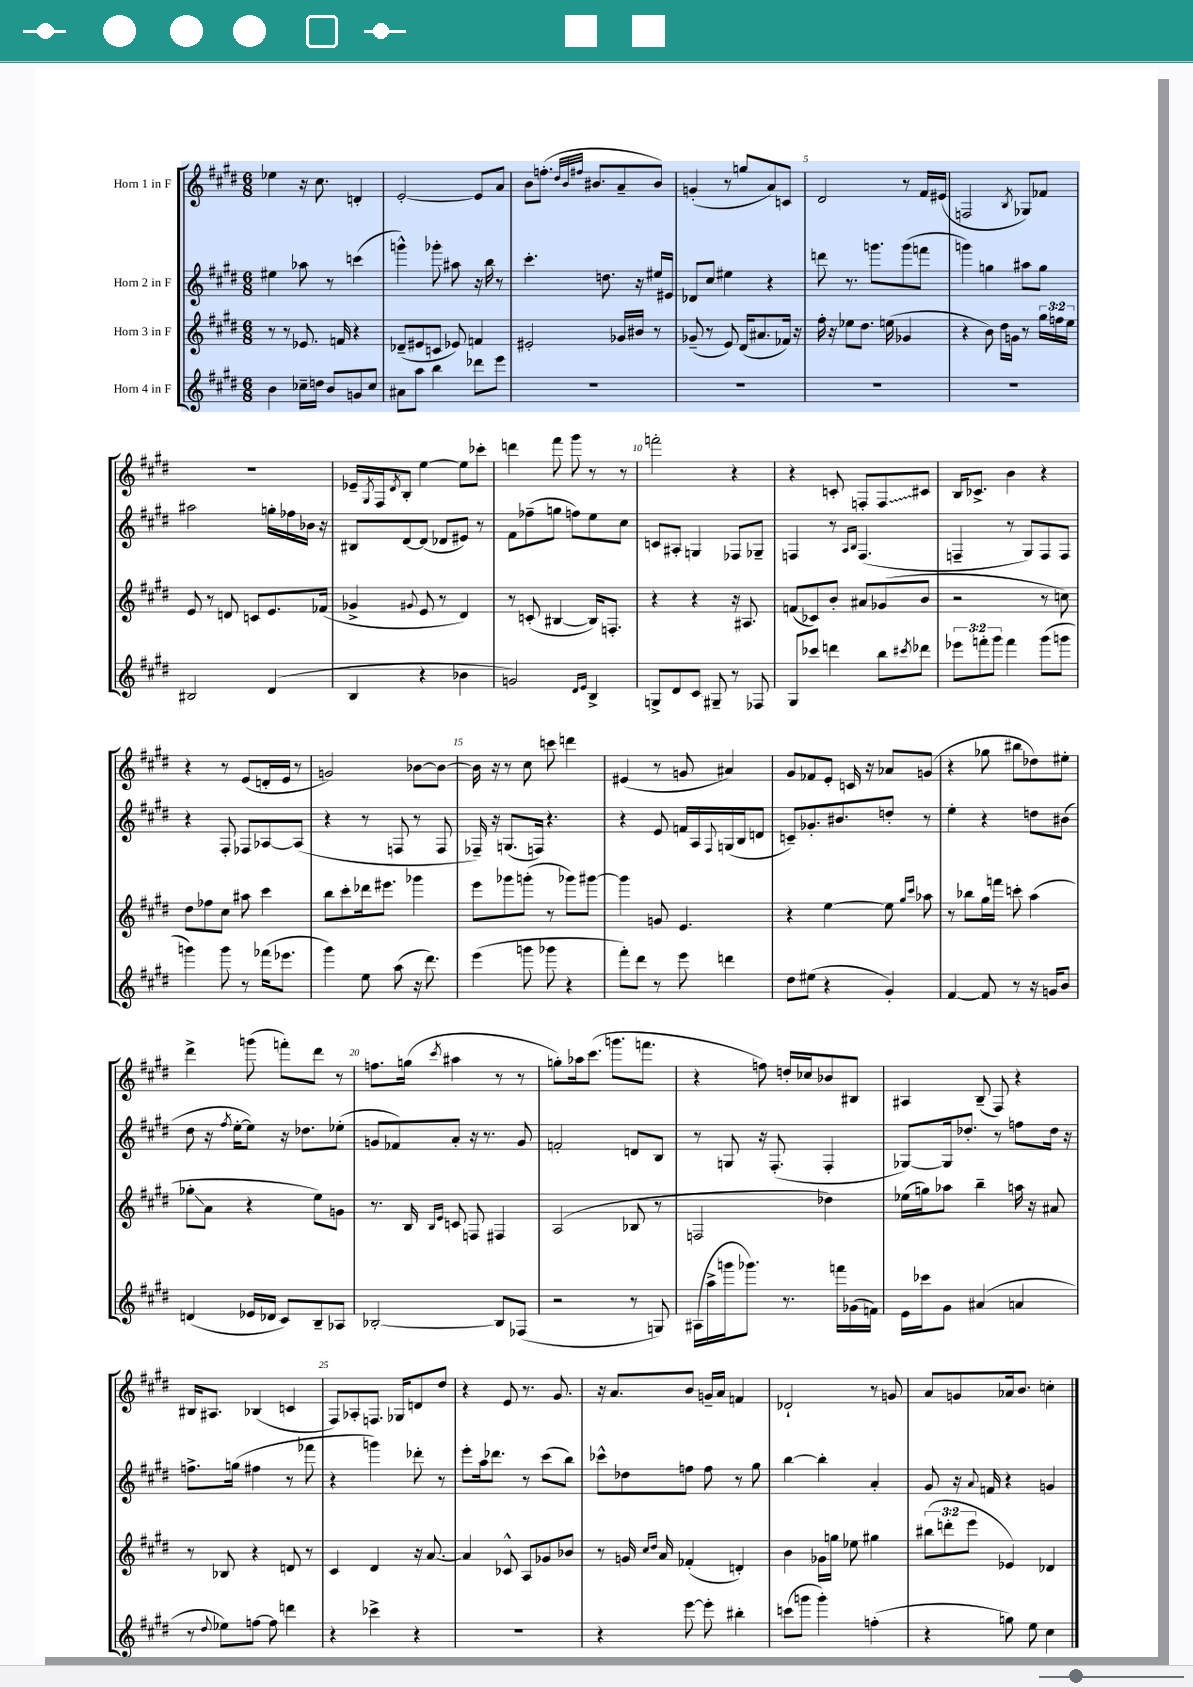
<<
\new StaffGroup <<
\new Staff = "s0" \with { instrumentName = "Horn 1 in F" } {
    \clef treble \key e \major \numericTimeSignature \time 6/8
    ees''4 r16 cis''8. d'4-. |
    e'2~-. e'8 a'8 |
    b'8 f''8.-.( \grace { dis''32 b'32 fis''32 } bis'8. a'8-- bis'8) |
    g'4-.( r8 g''8 a'8) c'8 |
    dis'2 r8 fis'16 eis'16( |
    f2 \acciaccatura { b8 } ges8) fes'8 |
    R2. |
    ees'16-- \acciaccatura { gis8 } fis16 \acciaccatura { dis'8 } b8-. e''4~ e''8 ces'''8-. |
    d'''4 fis'''8 gis'''8 r8 r8 |
    f'''2-. r4 |
    r4 c'8-. f8-. \once \override Glissando.style = #'zigzag f8\glissando cis'8 |
    b16 ces'8.-> b'4 r4 |
    r4 r8 e'8( d'16-. e'16 r8 |
    g'2) bes'8~ bes'8~ |
    bes'16 r16 r8 cis''8 c'''8 d'''4 |
    eis'4( r8 g'8 ais'4) |
    gis'8 fes'8 e'8-. c'16 r16 aes'8 g'8( |
    r4 ges''8 bis''8 des''8) eis''8-. |
    dis'''4-> g'''8( f'''8-.) dis'''8 r8 |
    f''8. g''16( \acciaccatura { cis'''8 } ais''4 r8 r8 |
    g''8-.) aes''16 cis'''8.( g'''8. f'''8. |
    r4 f''8) d''16-. ces''16 bes'8 bis8 |
    ais4 b8--( fis8) r4 |
    bis16 ais8. bes4( c'4 |
    fis8) aes8-. f8. ges16 d'8 dis''8 |
    r4 e'8 r8. gis'8. |
    r16 a'8. b'8 g'16-- a'16 f'4 |
    des'2-! r8 g'8 |
    a'8 g'8 aes'16 b'8. c''4-. \bar "|." |
}
\new Staff = "s1" \with { instrumentName = "Horn 2 in F" } {
    \clef treble \key e \major \numericTimeSignature \time 6/8
    eis''4 aes''8 r8 c'''4( |
    g'''4-^) ges'''8-. ais''8 r16 b''16 r8 |
    cis'''4.-. d''8. r16 eis''16 eis'16 |
    des'8 cis''8 eis''4 r4 |
    d'''8 r8. g'''8. g'''8( f'''8 |
    g'''4) g''4 ais''8 g''8 |
    ais''2 g''16-. fes''16 bes'16 r16 |
    bis8 dis'8~ dis'8( des'8 eis'8) r8 |
    fis'8 fes''8--( g''8 f''8) e''8 cis''8 |
    c'8 ais8-. g4 fes8 ges8-- |
    f4 r8 \grace { a16 b16 } f4.( |
    f4-- r8 gis8) f8 f8 |
    r4 fis8-. fes8 aes8~ aes8( |
    r4 r8 f8 r8 f8 |
    fes16--) r16 g8.( f16) r4. |
    r4 e'8 f'16 a16 \appoggiatura { fis8 } g16( b16 d'8 |
    c'8--) ges'8.-. bis'8. d''8-. r8 |
    e''4-. r4 d''8 bis'8( |
    dis''8 r16 \acciaccatura { fis''8 } e''16~-. e''8) r16 des''8. ees''8-.( |
    g'8 fes'8) a'8-. r16 r8. g'8 |
    f'2-. d'8 b8 |
    r8 g8 r16 fis8.-.( fis4-. |
    ges8~) ges16 des''8.-. r8 f''8 des''16 r16 |
    f''8.-> g''16( fis''4 r8 fes'''8 |
    r4 g'''4) des'''8-. r8 |
    e'''8-. a''16 des'''8. r8 cis'''8( b''8) |
    ces'''8-^ des''8 f''8 f''8 r8 gis''8 |
    b''4~ b''4-. a'4-. |
    gis'8 r16 \appoggiatura { a'8 } f'16 r4 g'4 \bar "|." |
}
\new Staff = "s2" \with { instrumentName = "Horn 3 in F" } {
    \clef treble \key e \major \numericTimeSignature \time 6/8 \override Staff.TupletNumber.text = #tuplet-number::calc-fraction-text
    r8 r8 ees'8. f'16 r4 |
    des'8--( eis'8 c'8 ees'8) f'4 |
    eis'2-. ges'16 bis'16 r8 |
    ges'8--( r8 e'8) dis'16( ais'8. fes'16) r16 |
    fis''16-. r16 ees''8 dis''8. e''16( ges'4 |
    r4 b'8) dis''16 g'16 r8 \tuplet 3/2 { gis''16 f''16 e''16 } |
    e'8 r8 d'8 c'8 e'8. fes'16( |
    ges'4-> \appoggiatura { gis'8 } e'8 r8 dis'4) |
    r8 c'8-.( bis4~ bis16) f8.-. |
    r4 r4 r16 ais8. |
    f'8( ces'8) b'8-. ais'8 ges'8( b'8 |
    r2 r8 c''8) |
    dis''8 fes''8 cis''8 ais''8 cis'''4 |
    b''8 cis'''8-. des'''16 eis'''8. ges'''4 |
    e'''8 ges'''8 g'''8-.( r8 ges'''8) gis'''8~ |
    gis'''4 g'8 e'4. |
    r4 e''4~ e''8 \grace { gis''16 cis'''16 } aes''8 |
    r8 bes''8 gis''16 f'''16 c'''8-. a''4( |
    ges''8-.\glissando a'8 r4 e''8) g'8 |
    r8. b16 \grace { b16 e'16 } c'8 f8 fis4 |
    a2( bes8 r8 |
    f2 des''4) |
    ees''16( g''16) aes''8 b''4-- a''16 r16 ais'8 |
    r8 bes8 r4 d'8 r8 |
    cis'4 dis'4 r16 a'8.~ |
    a'4 ces'8-^ a8 ges'8 bes'8 |
    r8 g'16 \grace { cis''16 dis''16 } a'16 fes'4-.( d'4-.) |
    b'4 ges'16 g''16 ees''8 gis''4 |
    \tuplet 3/2 { bis''8( d'''8-. e'''8 } ees'4) des'4 \bar "|." |
}
\new Staff = "s3" \with { instrumentName = "Horn 4 in F" } {
    \clef treble \key e \major \numericTimeSignature \time 6/8 \override Staff.TupletNumber.text = #tuplet-number::calc-fraction-text
    b'4 ces''16-- d''16 b'8 g'8 ces''8 |
    ais'8 a''8 b''4 des'''8 e'''8 |
    R2. |
    R2. |
    R2. |
    R2. |
    bis2 dis'4( |
    b4 r4 bes'4 |
    g'2) \grace { dis'16 e'16 } b4-> |
    g8-> dis'8 cis'8\glissando gis8-- r8 fes8 |
    gis8 ces'''8 d'''4 b''8 \acciaccatura { cis'''8 } des'''8 |
    \tuplet 3/2 { ees'''8 f'''8-. gis'''8 } f'''4 gis'''8( g'''8 |
    g'''4) g'''8 r8 fes'''16( ees'''8. |
    gis'''4) e''8 a''8( r16 dis'''8.) |
    e'''4( g'''8 ges'''8 r4 |
    fis'''8-.) dis'''8 r8 e'''8 d'''4 |
    dis''8 eis''8( r4 gis'4-.) |
    fis'4~ fis'8 r8 r16 g'16 b'8 |
    d'4( ees'16 des'16 cis'8) b8-- aes8 |
    bes2~-. bes8 fes8( |
    r2 r8 g8) |
    ais16( a''16-> g'''16 ges'''8.) r8. f'''16 ges'16( f'16) |
    e'16 ces'''16 gis'8 ais'4( a'4 |
    r8 \appoggiatura { dis''8 } ees''8) f''8~ f''8 d'''4 |
    r4 ces'''4-> r4 |
    R2. |
    r4 e'''8~ e'''8-. bis''4-. |
    c'''8( g'''8 g'''4-.) f''4-.( |
    r4 g''8) e''8 cis''4 \bar "|." |
}
>>
>>
\layout { \context { \Score \override BarNumber.break-visibility = ##(#f #t #t) barNumberVisibility = #(every-nth-bar-number-visible 5) } }
